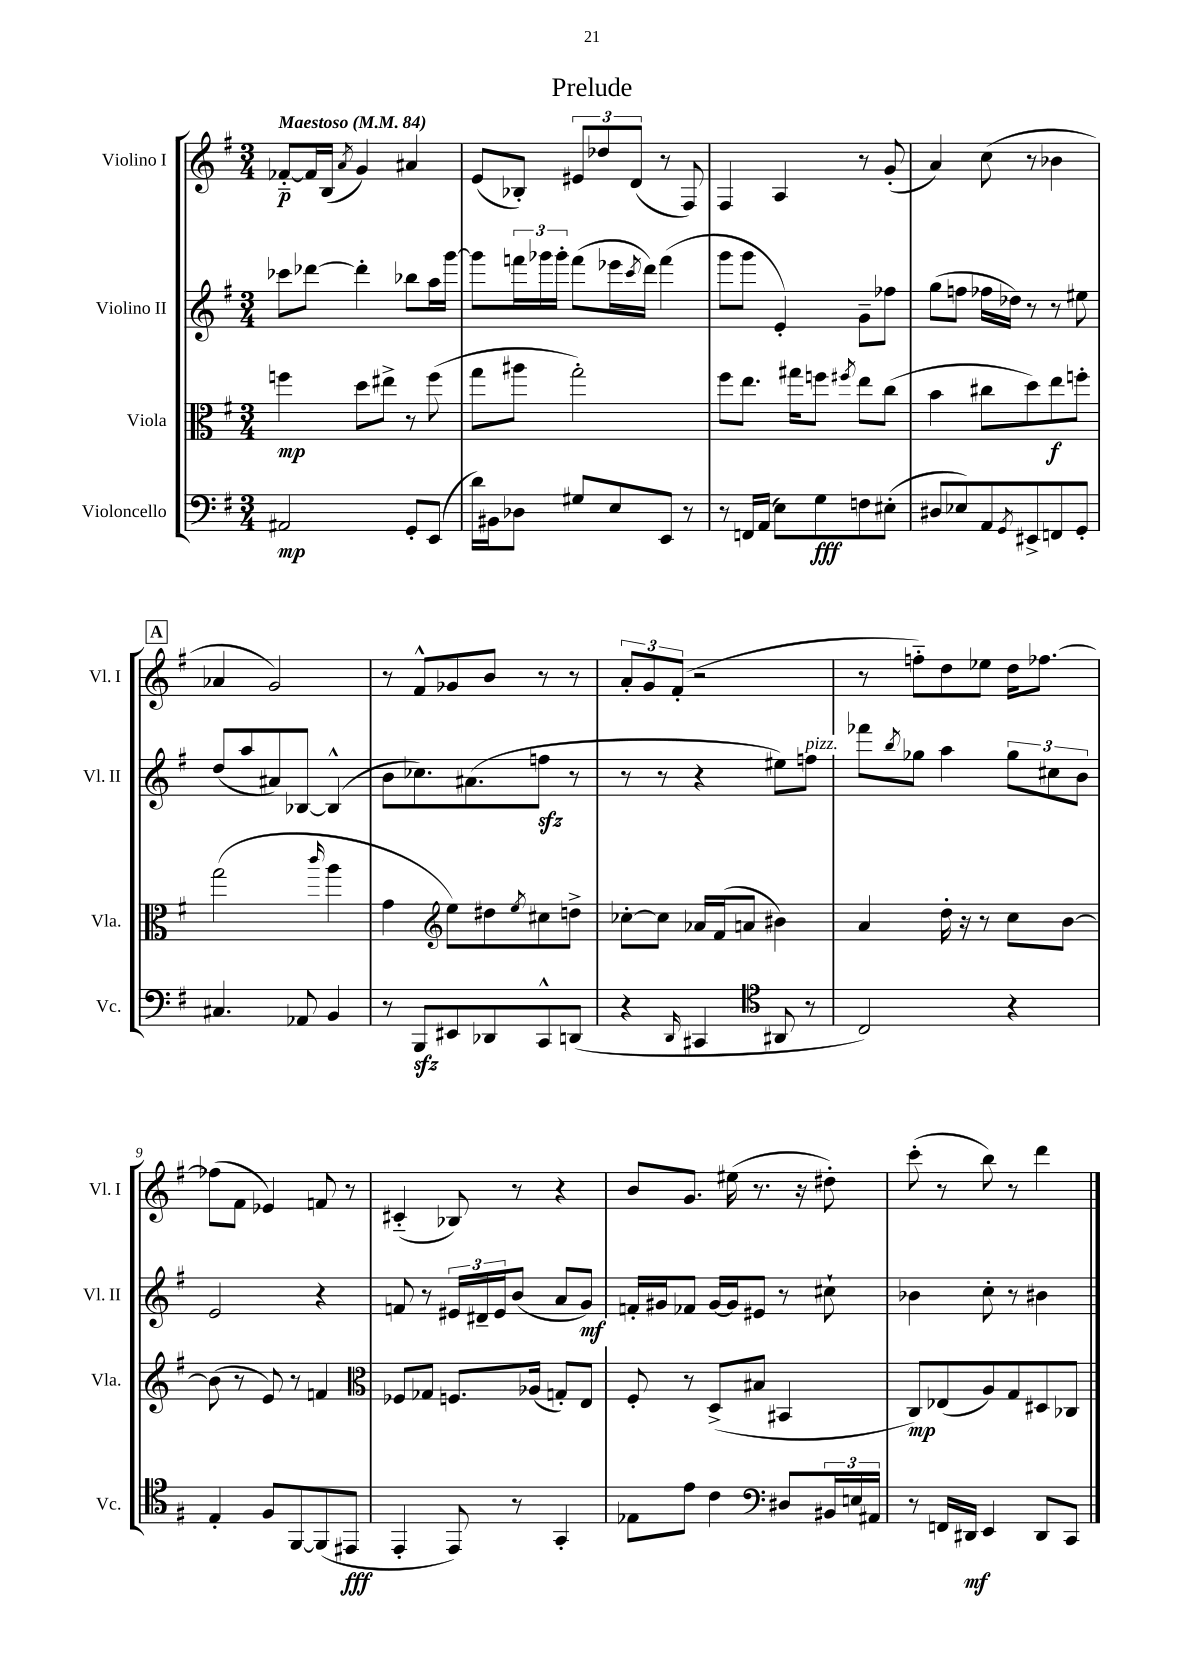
\header { title = "Prelude" }
<<
\new StaffGroup <<
\new Staff = "s0" \with { instrumentName = "Violino I" shortInstrumentName = "Vl. I" } {
    \clef treble \key g \major \numericTimeSignature \time 3/4 \tempo "Maestoso" 4 = 84
    fes'8~-_\p fes'16 b16( \acciaccatura { a'8 } g'4) ais'4 |
    e'8( bes8-.) \tuplet 3/2 { eis'8 des''8 d'8( } r8 fis8) |
    fis4 a4 r8 g'8-.( |
    a'4) c''8( r8 bes'4 |
    \mark \markup { \box "A" } aes'4 g'2) |
    r8 fis'8-^ ges'8 b'8 r8 r8 |
    \tuplet 3/2 { a'8-. g'8 fis'8-.( } r2 |
    r8 f''8-_) d''8 ees''8 d''16 fes''8.~ |
    fes''8( fis'8 ees'4) f'8 r8 |
    cis'4-_( bes8) r8 r4 |
    b'8 g'8. eis''16( r8. r16 dis''8-.) |
    c'''8-.( r8 b''8) r8 d'''4 \bar "|." |
}
\new Staff = "s1" \with { instrumentName = "Violino II" shortInstrumentName = "Vl. II" } {
    \clef treble \key g \major \numericTimeSignature \time 3/4
    ces'''8 des'''8~ des'''4-. bes''8 a''16 g'''16~ |
    g'''8 \tuplet 3/2 { f'''16 ges'''16 ges'''16-. } f'''8( ees'''16 \acciaccatura { c'''8 } d'''16) f'''4( |
    g'''8 g'''8 e'4-.) g'8-- fes''8 |
    g''8( f''8 fes''16 des''16) r8 r8 eis''8 |
    \mark \markup { \box "A" } d''8( a''8 ais'8) bes8~ bes4-^( |
    b'8 ces''8.) ais'8.( f''8\sfz r8 |
    r8 r8 r4 eis''8) f''8^\markup { \italic "pizz." } |
    fes'''8 \acciaccatura { b''8 } ges''8 a''4 \tuplet 3/2 { ges''8 cis''8 b'8 } |
    e'2 r4 |
    f'8 r8 \tuplet 3/2 { eis'16 dis'16-- eis'16 } b'8( a'8 g'8\mf) |
    f'16-. gis'16 fes'8 gis'16~ gis'16 eis'8 r8 cis''8-! |
    bes'4 c''8-. r8 bis'4 \bar "|." |
}
\new Staff = "s2" \with { instrumentName = "Viola" shortInstrumentName = "Vla." } {
    \clef alto \key g \major \numericTimeSignature \time 3/4
    f''4\mp d''8 eis''8-> r8 f''8( |
    g''8 ais''8 g''2-.) |
    fis''8 e''8. gis''16 f''8 \acciaccatura { fis''8 } e''8 c''8( |
    b'4 cis''8 d''8) e''8\f f''8-. |
    \mark \markup { \box "A" } g''2( \grace { c'''16 } a''4 |
    g'4 \clef treble e''8) dis''8 \acciaccatura { e''8 } cis''8 d''8-> |
    ces''8~-. ces''8 aes'16 fis'16( a'8 bis'4) |
    a'4 d''16-. r16 r8 c''8 b'8~ |
    b'8( r8 e'8) r8 f'4 |
    \clef alto fes8 ges8 f8. aes16( g8-.) e8 |
    fis8-. r8 d8->( bis8 bis,4 |
    c8\mp) ees8( a8) g8 dis8 ces8 \bar "|." |
}
\new Staff = "s3" \with { instrumentName = "Violoncello" shortInstrumentName = "Vc." } {
    \clef bass \key g \major \numericTimeSignature \time 3/4
    ais,2\mp g,8-. e,8( |
    d'16) bis,16 des8 gis8 e8 e,8 r8 |
    r8 f,16 a,16( e8) g8\fff f8 eis8-.( |
    dis8 ees8) a,8 \acciaccatura { g,8 } eis,8-> f,8 g,8-. |
    \mark \markup { \box "A" } cis4. aes,8 b,4 |
    r8 b,,8\sfz eis,8 des,8 c,8-^ d,8( |
    r4 \grace { d,16 } cis,4 \clef tenor ais,8 r8 |
    c2) r4 |
    e4-. fis8 fis,8~ fis,8( eis,8\fff |
    e,4-. e,8) r8 g,4-. |
    ees8 e'8 c'4 \clef bass dis8 \tuplet 3/2 { bis,16 e16 ais,16 } |
    r8 f,16 dis,16\mf e,4 dis,8 c,8 \bar "|." |
}
>>
>>
